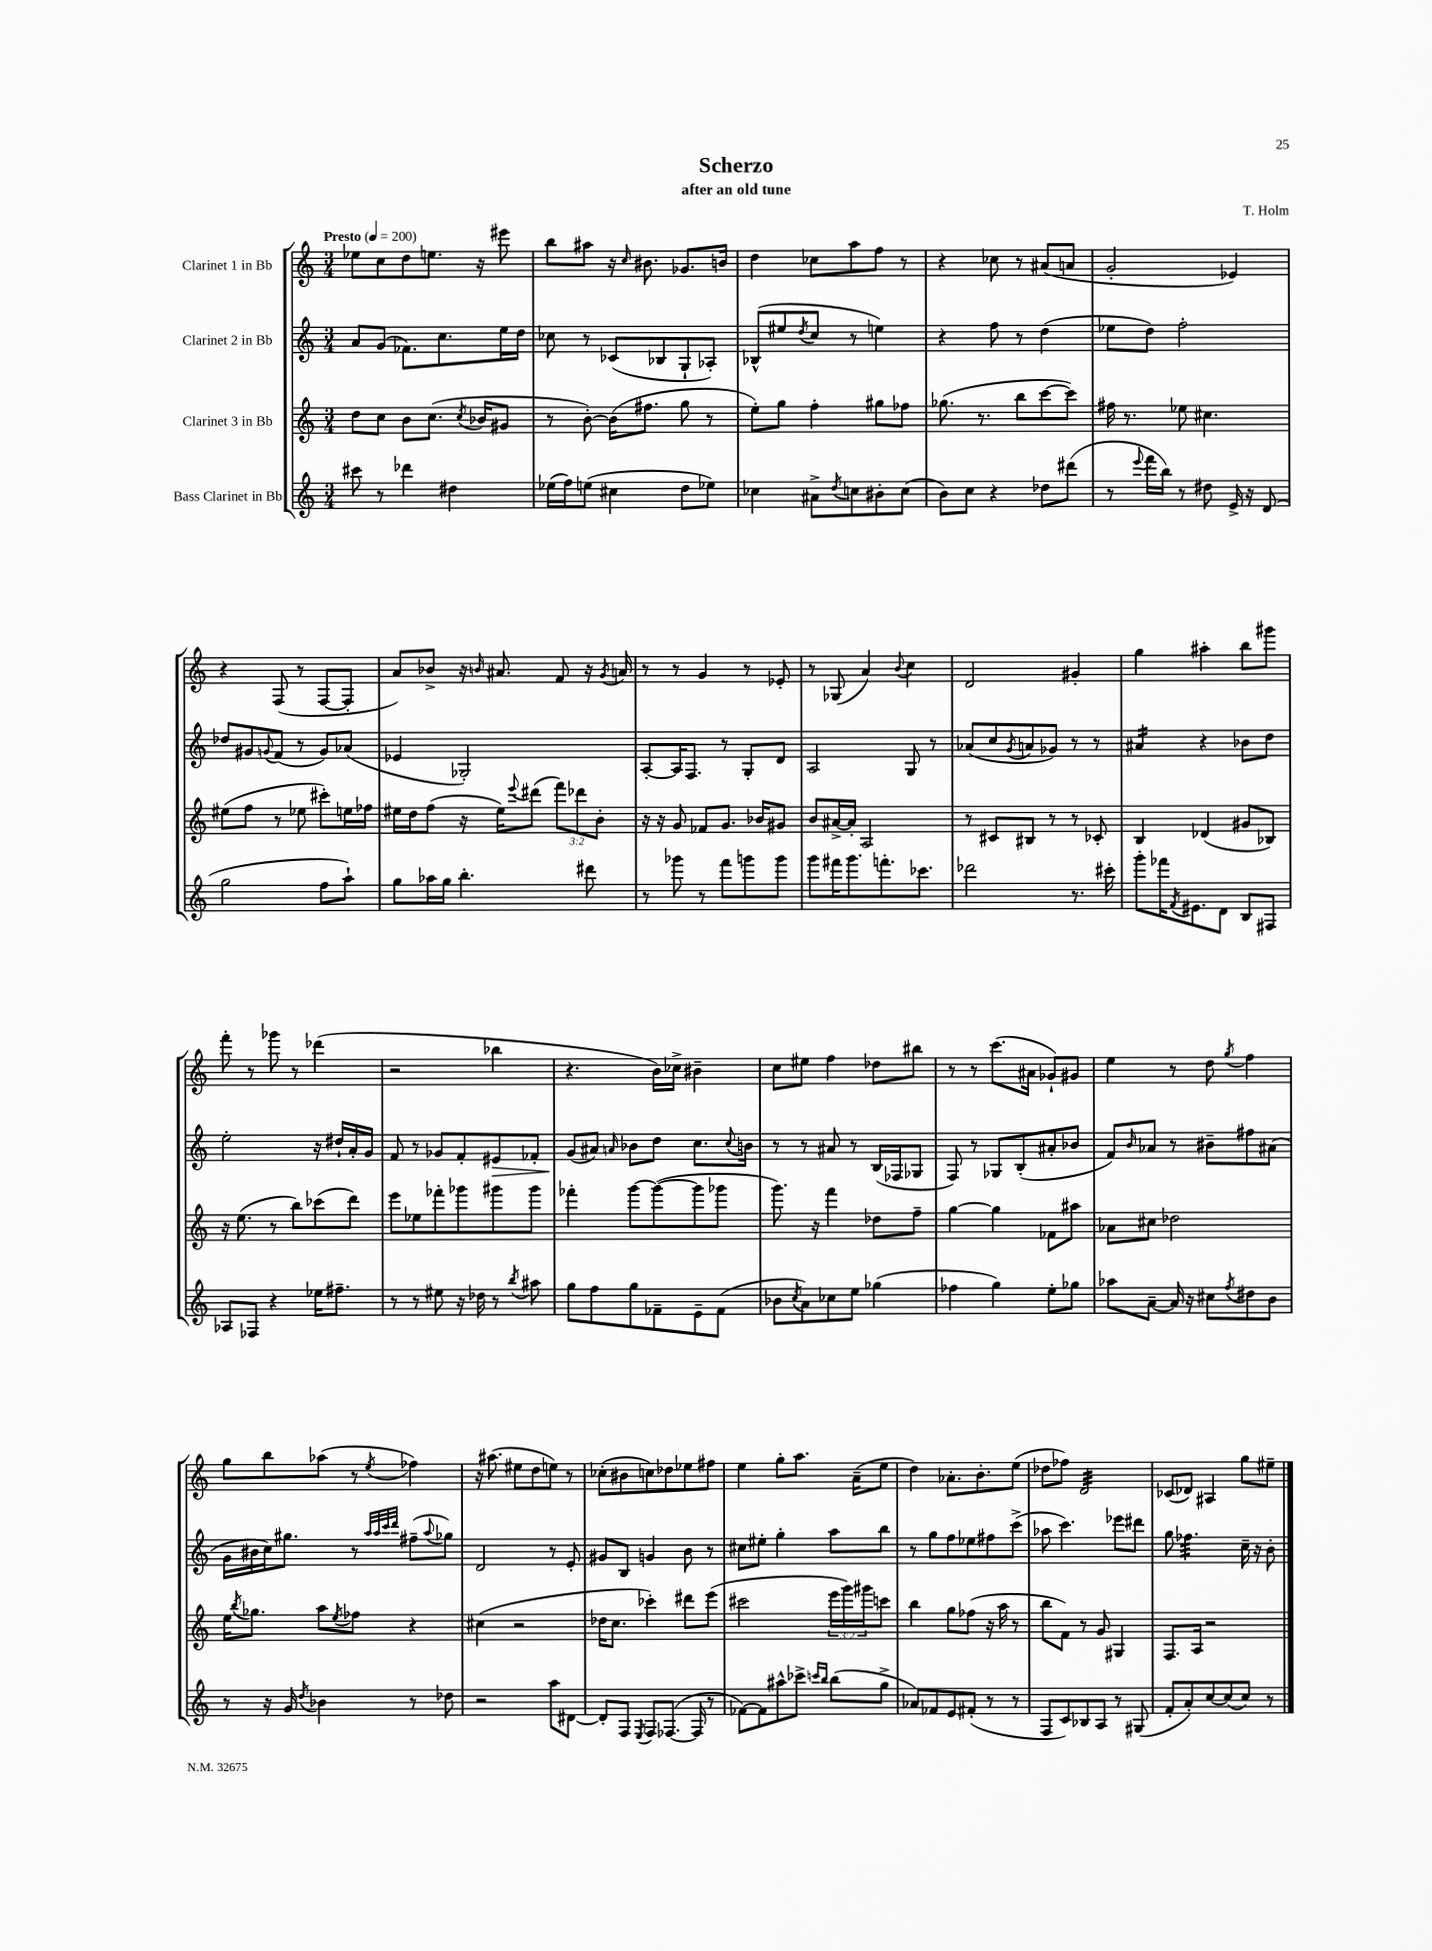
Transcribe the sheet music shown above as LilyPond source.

\header { title = "Scherzo" composer = "T. Holm" subtitle = "after an old tune" }
<<
\new StaffGroup <<
\new Staff = "s0" \with { instrumentName = "Clarinet 1 in Bb" } {
    \clef treble \key c \major \numericTimeSignature \time 3/4 \tempo "Presto" 4 = 200
    ees''8 c''8 d''8 e''8. r16 eis'''8 |
    b''8 ais''8 r16 \grace { c''16 } bis'8. ges'8. b'16 |
    d''4 ces''8 a''8 f''8 r8 |
    r4 ces''8 r8 ais'8( a'8 |
    g'2-. ees'4) |
    r4 f8( r8 f8~ f8-. |
    a'8) bes'8-> r16 \grace { b'16 } ais'8. f'8 r16 \acciaccatura { g'8 } a'16 |
    r8 r8 g'4 r8 ees'8-. |
    r8 ges8( a'4) \appoggiatura { b'8 } c''4 |
    d'2 gis'4-. |
    g''4 ais''4-. b''8 gis'''8 |
    f'''8-. r8 ges'''8 r8 des'''4( |
    r2 bes''4 |
    r4. b'16) ces''16-> bis'4-- |
    c''8 eis''8 f''4 des''8 bis''8 |
    r8 r8 c'''8.( ais'16 ges'8-!) gis'8 |
    e''4 r8 d''8 \acciaccatura { g''8 } f''4 |
    g''8 b''8 aes''8( r8 \acciaccatura { e''8 } fes''4) |
    r16 ais''8.( eis''8 d''8 e''8) r8 |
    ces''8-.( bis'8 c''8) des''8 ees''8 fis''8 |
    e''4 g''8-. a''8. a'16--( e''8 |
    d''4) aes'8.-. b'8.-. e''8( |
    des''8 fes''8) d'2:32 |
    ces'8( des'8) ais4 g''8 eis''8-- \bar "|." |
}
\new Staff = "s1" \with { instrumentName = "Clarinet 2 in Bb" } {
    \clef treble \key c \major \numericTimeSignature \time 3/4
    a'8 g'8( fes'8.) c''8. e''16 d''16 |
    ces''8 r8 ces'8( bes8 g8-! aes8-.) |
    bes8-^( eis''8 \acciaccatura { d''8 } c''8 r8 e''4) |
    r4 f''8 r8 d''4( |
    ees''8 d''8) f''2-. |
    des''8 gis'8 \appoggiatura { g'8 } f'8( r8 g'8) aes'8( |
    ees'4 ges2-.) |
    a8~-. a16 f8. r8 g8-. d'8 |
    a2 g8 r8 |
    aes'8( c''8 \acciaccatura { g'8 } a'8 ges'8) r8 r8 |
    ais'4:16 r4 bes'8 d''8 |
    e''2-. r16 dis''16-! a'16-. g'16 |
    f'8 r8 ges'8 f'8-. eis'8\> fes'8-. |
    g'8\!( ais'8) \grace { a'16 } bes'8 d''8 c''8. \appoggiatura { c''8 } b'16 |
    r8 r8 ais'8 r8 b16( fes16 ges8 |
    f8) r8 ges8 b8-.( ais'8-. bes'8 |
    f'8) \grace { b'16 } aes'8 r8 bis'8-- fis''8 ais'8( |
    g'16 bis'16 c''16) gis''8. r8 \grace { a''32 a''32 c'''32 d'''32 } fis''8--( \appoggiatura { a''8 } ges''8) |
    d'2 r8 e'8-. |
    gis'8 b8 g'4 b'8 r8 |
    cis''8 eis''8-. g''4-. a''8 b''8 |
    r8 g''8 f''8 ees''8 fis''8 c'''8->( |
    aes''8 c'''4.) ees'''8 dis'''8 |
    g''8 fes''4.:32 c''16-- r16 b'8-. \bar "|." |
}
\new Staff = "s2" \with { instrumentName = "Clarinet 3 in Bb" } {
    \clef treble \key c \major \numericTimeSignature \time 3/4 \override Staff.TupletNumber.text = #tuplet-number::calc-fraction-text
    d''8 c''8 b'8 c''8.( \acciaccatura { c''8 } bes'16 gis'8 |
    r8 b'8~-.) b'16( fis''8. g''8 r8 |
    e''8-.) g''8 f''4-. gis''8 fes''8 |
    ges''8.( r8. b''8 c'''8~ c'''8) |
    fis''16 r8. ees''8 cis''4. |
    eis''8( f''8 r8 ees''8 cis'''8-.) e''16 fes''16 |
    eis''16 d''16 f''8( r16 eis''16) \appoggiatura { e'''8 } dis'''8( \tuplet 3/2 { f'''8) des'''8 b'8-. } |
    r16 r16 g'8 fes'8 g'8. bes'16 gis'8 |
    b'8 ais'16~-> ais'16-. a2 |
    r8 cis'8 bis8 r8 r8 ces'8-. |
    b4 des'4( gis'8 bes8) |
    r16 e''8.( r8 b''8) ces'''8( d'''8) |
    e'''8 ees''8 fes'''8-. ges'''8 gis'''8 gis'''8 |
    fes'''4-. g'''8~ g'''8~( g'''8 ges'''8 |
    g'''8.) r16 f'''4 des''8 f''8-- |
    g''4~ g''4 fes'8 ais''8 |
    aes'8 cis''8 des''2 |
    e''16 \acciaccatura { b''8 } ges''8. a''8 \acciaccatura { e''8 } fes''8 r4 |
    cis''4( r2 |
    des''16 c''8. ces'''4-.) dis'''8 e'''8( |
    cis'''2 \tuplet 3/2 { e'''16 g'''16) gis'''16 } c'''8 |
    b''4 g''8 fes''8( r16 a''16 r8 |
    b''8 f'8) r8 g'8 gis4 |
    f8. a16 r2 \bar "|." |
}
\new Staff = "s3" \with { instrumentName = "Bass Clarinet in Bb" } {
    \clef treble \key c \major \numericTimeSignature \time 3/4
    cis'''8 r8 des'''4 dis''4 |
    ees''16( f''16) e''8( cis''4 d''8 ees''8) |
    ces''4 ais'8-> \acciaccatura { d''8 } c''8 bis'8-. c''8( |
    b'8) c''8 r4 des''8 dis'''8( |
    r8 \appoggiatura { e'''8 } f'''16 b''16) r8 dis''8 e'16-> r16 d'8( |
    g''2 f''8 a''8-!) |
    g''8 aes''16 g''16 b''4.-. dis'''8 |
    r8 ges'''8 r8 f'''8 g'''8 g'''8 |
    g'''8 fis'''16 g'''8. f'''8.-. ces'''8. |
    des'''2 r8. cis'''16-. |
    g'''8-. fes'''16 \acciaccatura { f'8 } eis'8. d'8 b8 fis8 |
    aes8 fes8 r4 ees''16 fis''8.-- |
    r8 r8 eis''8 r16 des''16 r8 \acciaccatura { b''8 } ais''8 |
    g''8 f''8 g''8 fes'8-- e'8-- fes'8( |
    bes'8 \acciaccatura { c''8 } a'8) ces''8 e''8 ges''4( |
    fes''4 g''4) e''8-. ges''8 |
    aes''8 a'8~-- a'16 r16 cis''8 \acciaccatura { f''8 } dis''8 b'8 |
    r8 r16 g'16 \acciaccatura { d''8 } bes'4 r8 des''8 |
    r2 a''8 dis'8~ |
    dis'8-. f8 \acciaccatura { e8 } f8 fes8.~( fes16 r8 |
    fes'8~) fes'8 ais''8-^ ces'''8-> \grace { c'''16 b''16 } b''8( g''8-> |
    aes'8) fes'8 e'8 fis'8-.( r8 r8 |
    f8 c'8) bes8 a8 r8 gis8( |
    f'8-. a'8-.) c''8~ c''8( c''8) r8 \bar "|." |
}
>>
>>
\layout { \context { \Score \remove "Bar_number_engraver" } }
